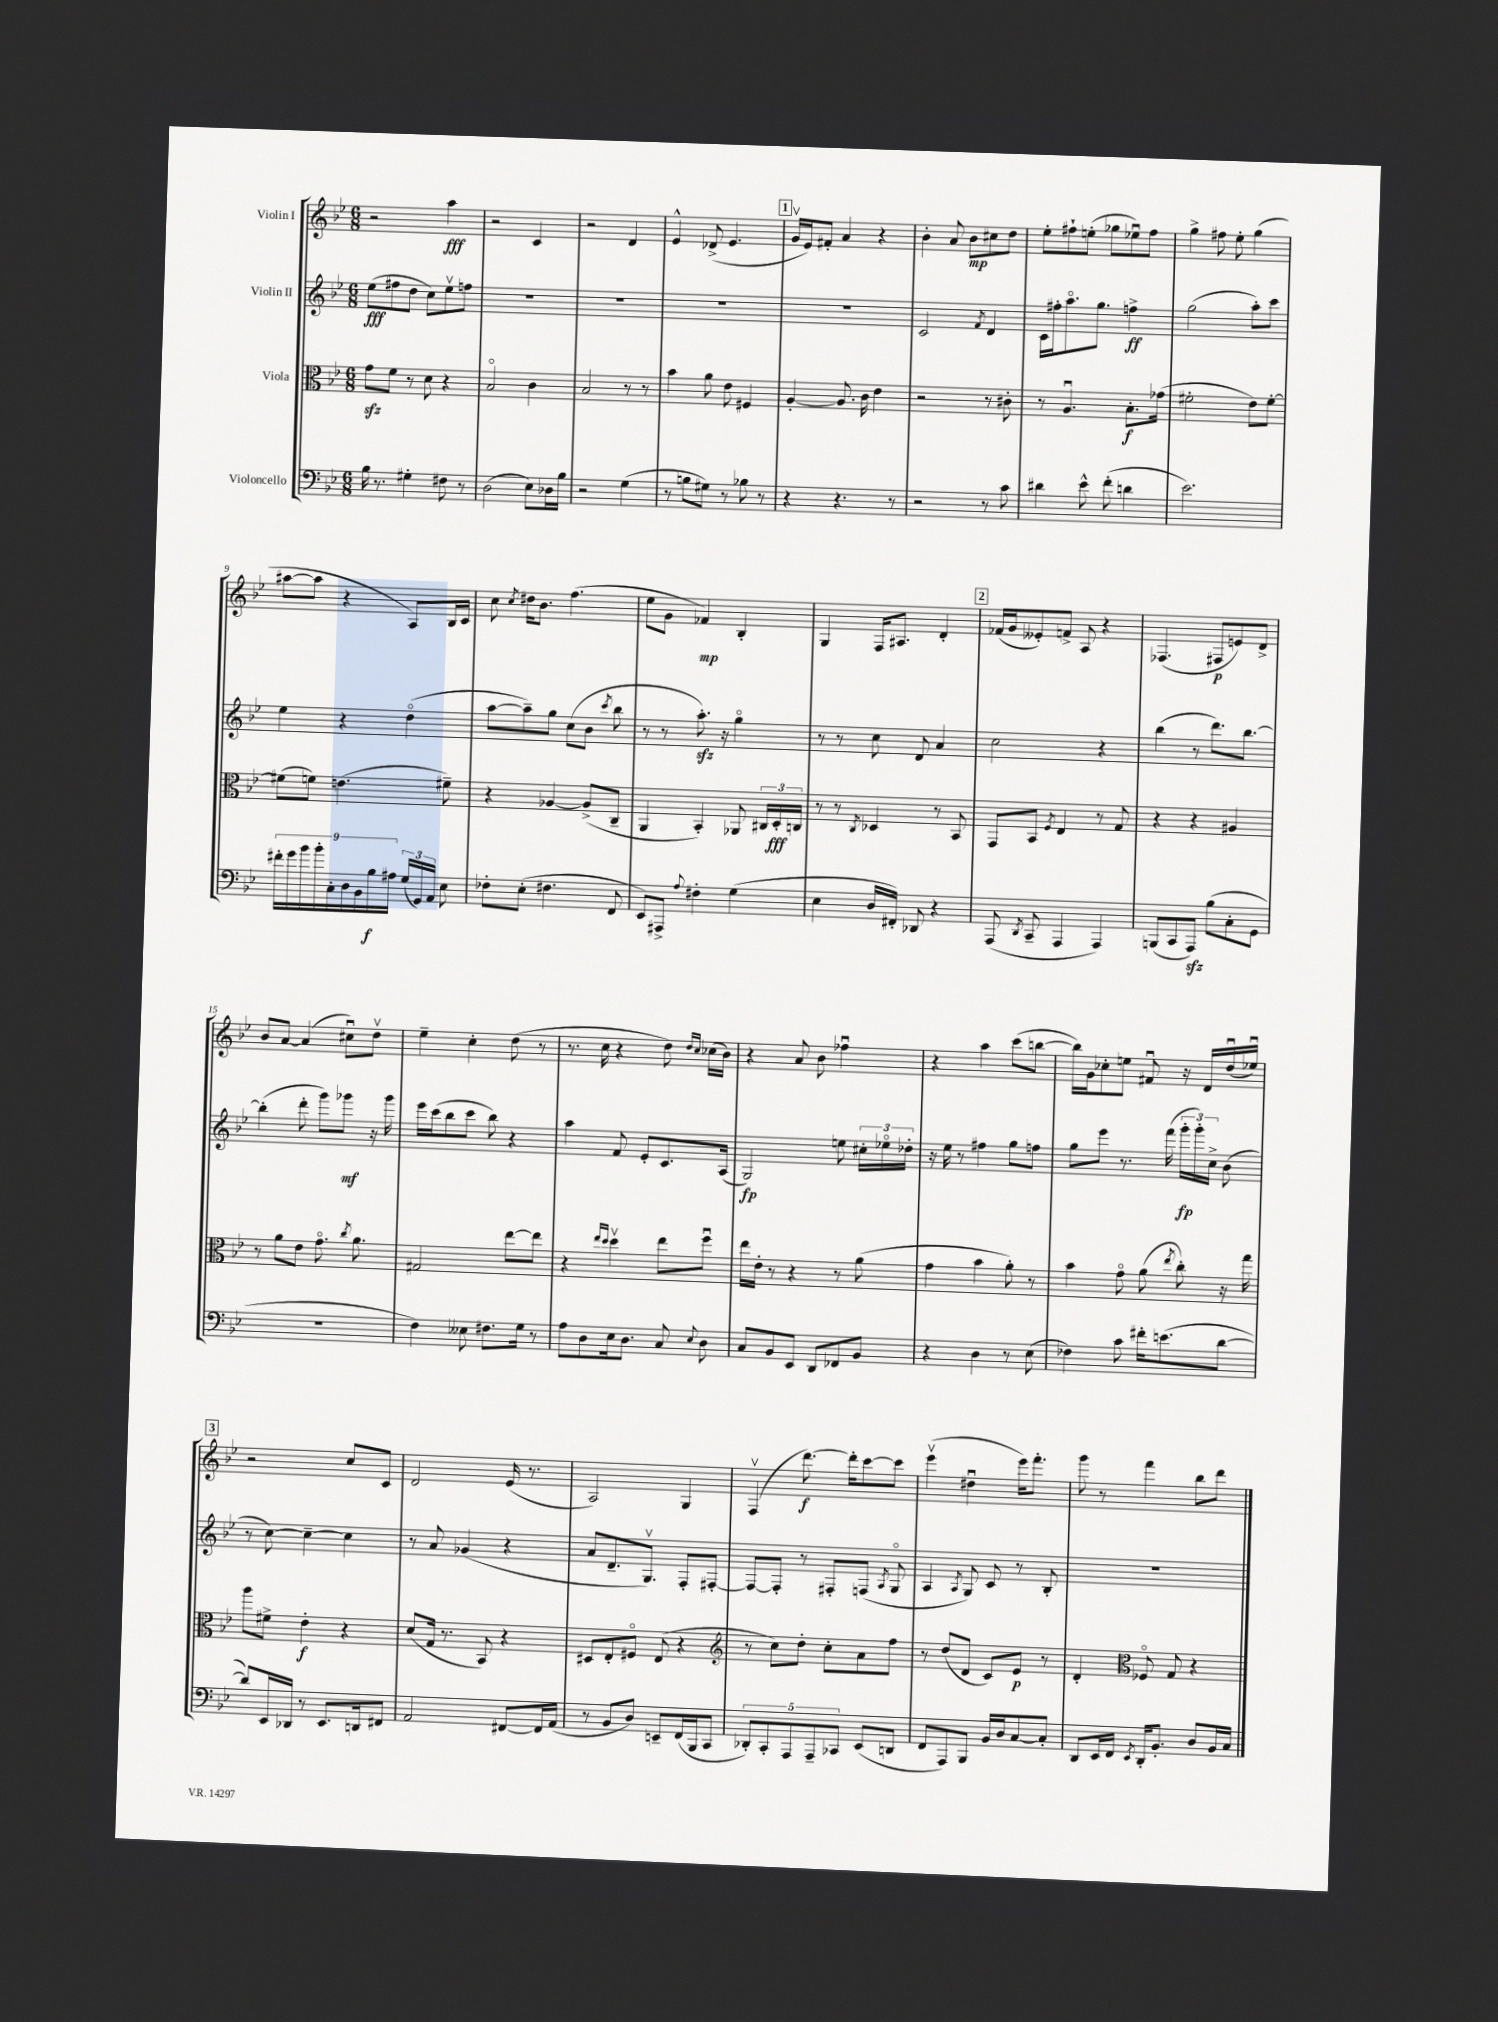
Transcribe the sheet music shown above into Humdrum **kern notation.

**kern	**dynam	**kern	**dynam	**kern	**dynam	**kern	**dynam
*part4	*part4	*part3	*part3	*part2	*part2	*part1	*part1
*staff4	*staff4	*staff3	*staff3	*staff2	*staff2	*staff1	*staff1
*I"Violoncello	*	*I"Viola	*	*I"Violin II	*	*I"Violin I	*
*clefF4	*	*clefC3	*	*clefG2	*	*clefG2	*
*k[b-e-]	*	*k[b-e-]	*	*k[b-e-]	*	*k[b-e-]	*
*M6/8	*	*M6/8	*	*M6/8	*	*M6/8	*
=1	=1	=1	=1	=1	=1	=1	=1
16B-\	.	8gzz\L	.	(8ee-\L	fff	2r	.
8.r	.	.	.	.	.	.	.
.	.	8f\J	.	8ff#X\	.	.	.
4G#X'\	.	8r	.	8dd\J	.	.	.
.	.	8d\	.	8cc\L)	.	.	.
8F#X\	.	4r	.	8ee-v\	.	4aa\	fff
8r	.	.	.	8ffn\J	.	.	.
=2	=2	=2	=2	=2	=2	=2	=2
(2D\	.	2B-/	.	2.r	.	2r	.
8E-\L)	.	4c\	.	.	.	4c/	.
16D-X\L	.	.	.	.	.	.	.
16B-\JJ	.	.	.	.	.	.	.
=3	=3	=3	=3	=3	=3	=3	=3
2r	.	2B-/	.	2.r	.	2r	.
(4G\	.	8r	.	.	.	4d/	.
.	.	8r	.	.	.	.	.
=4	=4	=4	=4	=4	=4	=4	=4
8r	.	4b-\	.	2.r	.	4e-^^/	.
8Bn\L	.	.	.	.	.	.	.
8G#X\J)	.	8a\	.	.	.	(8d-X^/	.
8r	.	8e-\	.	.	.	4.e-/	.
8B-X\	.	4F#X/	.	.	.	.	.
8r	.	.	.	.	.	.	.
!!LO:REH:place=s1:t=1
=5	=5	=5	=5	=5	=5	=5	=5
4r	.	[4A'/	.	2.r	.	16gv/LL	.
.	.	.	.	.	.	16e-/J)	.
.	.	.	.	.	.	8f#X'/J	.
4.r	.	8.A/]	.	.	.	4a/	.
.	.	16c\	.	.	.	.	.
.	.	4e-\	.	.	.	4r	.
8r	.	.	.	.	.	.	.
=6	=6	=6	=6	=6	=6	=6	=6
2r	.	2r	.	2c/	.	4b-'\	.
.	.	.	.	.	.	8a/	.
.	.	.	.	.	.	8b-\L	mp
.	.	.	.	8qf/	.	.	.
8r	.	8r	.	4d/	.	8cc#X\	.
8c\	.	8c#X'\	.	.	.	8dd\J	.
=7	=7	=7	=7	=7	=7	=7	=7
4d#X\	.	8r	.	16c\LL	.	8ee-'\L	.
.	.	.	.	16ff#X'\J	.	.	.
.	.	4.Au/	.	8.aa\	.	8ff#X`\	.
8e-^^\	.	.	.	.	.	(8een'\J	.
.	.	.	.	8.gg\J	.	.	.
(8f'\	.	.	.	.	.	8gg-X\L	.
4dn\	.	8.B-'\L	f	4ffn^\	ff	8ee-Xu\)	.
.	.	.	.	.	.	8ff#\J	.
.	.	(16g-X\Jk	.	.	.	.	.
=8	=8	=8	=8	=8	=8	=8	=8
2.e-\)	.	2f#X'\	.	(2gg\	.	4gg^\	.
.	.	.	.	.	.	8ff#X\	.
.	.	.	.	.	.	8ee-'\	.
.	.	8e-\L)	.	8aa'\L)	.	(4gg\	.
.	.	[8f#'\J	.	8ccc\J	.	.	.
!!LO:LB:g=z
=9	=9	=9	=9	=9	=9	=9	=9
18f#X'\LL	.	(8f#X\L]	.	4ee-\	.	[8aa#X\L	.
18g\	.	.	.	.	.	.	.
18b-\	.	.	.	.	.	.	.
.	.	8fn\J)	.	.	.	8aa#\J]	.
18b-'\	.	.	.	.	.	.	.
18C'\	.	.	.	.	.	.	.
.	.	(4.en\	.	4r	.	4r	.
18D\	.	.	.	.	.	.	.
18BB-\	.	.	.	.	.	.	.
18B-\	f	.	.	.	.	.	.
18A#X\JJ	.	.	.	.	.	.	.
(24G/LL	.	.	.	(4dd\	.	8A/L)	.
24GG/)	.	.	.	.	.	.	.
24AA/JJ	.	.	.	.	.	.	.
8E-\	.	8f#X~\)	.	.	.	16B-/L	.
.	.	.	.	.	.	16c/JJ	.
=10	=10	=10	=10	=10	=10	=10	=10
8F-X'\L	.	4r	.	[8aa\L	.	8cc\	.
.	.	.	.	.	.	8qcc/	.
(8E-'\J	.	.	.	8aa~\])	.	16dd#X\KL	.
.	.	.	.	.	.	8.b-\J	.
4.F#X\	.	[4A-X/	.	8gg\J	.	.	.
.	.	.	.	(8cc\L	.	(4.ff\	.
.	.	(8A-^/L]	.	8b-\J	.	.	.
.	.	.	.	8qccc/	.	.	.
8FF/	.	8C~/J	.	8bb-\	.	.	.
=11	=11	=11	=11	=11	=11	=11	=11
8EE-/L)	.	4AA/	.	8r	.	8ee-\L	.
8AAA#X^/J	.	.	.	8r	.	8g\J	.
8qqA/	.	.	.	.	.	.	.
4F#X'\	.	4BB-'/)	.	8.aazz'\)	.	4f-X/)	mp
.	.	.	.	16r	.	.	.
(4G\	.	8AA-X/	.	4gg\	.	4B-'/	.
.	.	24C#X/LL	.	.	.	.	.
.	.	24D'/	fff	.	.	.	.
.	.	24Cn/JJ	.	.	.	.	.
=12	=12	=12	=12	=12	=12	=12	=12
4E-\	.	8r	.	8r	.	4G/	.
.	.	8r	.	8r	.	.	.
.	.	8qC/	.	.	.	.	.
16D/LL	.	4D-X/	.	8cc\	.	16F/KL	.
16FF#X'/JJ)	.	.	.	.	.	8.A#X/J	.
8DD-X/	.	.	.	8d/	.	.	.
4r	.	8r	.	4a/	.	4d'/	.
.	.	8BB-/	.	.	.	.	.
!!LO:REH:place=s1:t=2
=13	=13	=13	=13	=13	=13	=13	=13
(8AAA/	.	8GG/L	.	2cc\	.	(16f-X/LL	.
.	.	.	.	.	.	16g/J	.
8qDD/	.	.	.	.	.	.	.
8CC~/	.	8BB-/J	.	.	.	8e--X'/)	.
.	.	8qF/	.	.	.	.	.
4AAA/	.	4E-/	.	.	.	8fn^/J	.
.	.	.	.	.	.	8A/	.
4AAA/)	.	8r	.	4r	.	4r	.
.	.	8G/	.	.	.	.	.
=14	=14	=14	=14	=14	=14	=14	=14
(8BBBn/L	.	4r	.	(4bb-\	.	(4.F-X/	.
8CC/	.	.	.	.	.	.	.
8AAAzz/J)	.	4r	.	8r	.	.	.
(8B-\L	.	.	.	8.ddd\L)	.	8F#X/L	p
8C'\	.	4A#X/	.	.	.	8en/)	.
.	.	.	.	[8.bb-\J	.	.	.
8GG\J	.	.	.	.	.	8d^/J	.
!!LO:LB:g=z
=15	=15	=15	=15	=15	=15	=15	=15
2.r	.	8r	.	(4bb-'\]	.	8b-/L	.
.	.	8a\L	.	.	.	[8a/J	.
.	.	8e-\J	.	8ddd'\	.	(4a/]	.
.	.	8.g\	.	8ggg\L)	.	.	.
.	.	.	.	8ggg-X\J	mf	8cc#Xu\L)	.
.	.	8qcc/	.	.	.	.	.
.	.	8.a\	.	.	.	.	.
.	.	.	.	16r	.	8ddv\J	.
.	.	.	.	16ggg-\	.	.	.
=16	=16	=16	=16	=16	=16	=16	=16
4F\)	.	2G#X/	.	16eee-\LL	.	4ee-~\	.
.	.	.	.	(16ccc\J	.	.	.
.	.	.	.	8bb-\	.	.	.
8E--X\	.	.	.	8ccc\J	.	4cc'\	.
8.F#X\L	.	.	.	8bb-\)	.	.	.
.	.	[8ee-\L	.	4r	.	(8dd\	.
16G\Jk	.	.	.	.	.	.	.
8r	.	8ee-\J]	.	.	.	8r	.
=17	=17	=17	=17	=17	=17	=17	=17
8A\L	.	4r	.	4aa\	.	8.r	.
8D\	.	.	.	.	.	.	.
.	.	.	.	.	.	16cc\	.
.	.	16qqee-/LL	.	.	.	.	.
.	.	16qqdd/JJ	.	.	.	.	.
16E-\k	.	4ddv\	.	8f/	.	4r	.
8.D\J	.	.	.	.	.	.	.
.	.	.	.	8e-'/L	.	.	.
8C/	.	8ee-\L	.	8.c/	.	8dd\)	.
.	.	.	.	.	.	16qqdd/LL	.
8qqE-/	.	.	.	.	.	16qqcc/JJ	.
8D\	.	8ffu\J	.	.	.	(16cc-X\LL	.
.	.	.	.	(16A/Jk	.	16b-\JJ)	.
=18	=18	=18	=18	=18	=18	=18	=18
8C/L	.	16ee-\LL	.	2G/)	fp	4r	.
.	.	16e-'\JJ	.	.	.	.	.
8BB-/	.	8r	.	.	.	.	.
8EE-/J	.	4r	.	.	.	8a/	.
8DD/L	.	.	.	.	.	8b-\	.
8FF-X/	.	8r	.	8een\	.	4ff-Xu\	.
8BB-/J	.	(8a\	.	24cc#X'\LL	.	.	.
.	.	.	.	24ee-X\	.	.	.
.	.	.	.	24dd-X'\JJ	.	.	.
=19	=19	=19	=19	=19	=19	=19	=19
4r	.	4g\	.	16r	.	4r	.
.	.	.	.	16ee-\	.	.	.
.	.	.	.	8r	.	.	.
4D\	.	4b-\	.	4ff#X\	.	4aa\	.
8r	.	8a'\)	.	8gg\L	.	(8ccc\L	.
(8E-\	.	8r	.	8ffn\J	.	[8bbn\J	.
=20	=20	=20	=20	=20	=20	=20	=20
4F-X\)	.	4b-\	.	8gg\L	.	16bb\LL])	.
.	.	.	.	.	.	16g\J	.
.	.	.	.	8eee-\J	.	8cc-X'\	.
8c\	.	8g\	.	8.r	.	8een\J	.
16f#X'\KL	.	(8a\	.	.	.	8f#Xu/	.
(8.en\	.	.	.	(16fff\	.	.	.
.	.	8qee-/	.	.	.	.	.
.	.	8cc'\)	.	24ggg'\LL	fp	16r	.
.	.	.	.	24ggg'\)	.	.	.
.	.	.	.	.	.	16d/LL	.
.	.	.	.	24cc^\JJ	.	.	.
[8d\J	.	16r	.	(8b-\	.	(16ddu/	.
.	.	16gg\	.	.	.	16ee-Xu/JJ)	.
!!LO:LB:g=z
!!LO:REH:place=s1:t=3
=21	=21	=21	=21	=21	=21	=21	=21
8d/L])	.	8aa\L	.	8r	.	2r	.
16EE-/L	.	8f#X^\J	.	[8cc\)	.	.	.
16DD-X/JJ	.	.	.	.	.	.	.
8r	.	4e-'\	f	4cc~\_	.	.	.
8.EE-/L	.	.	.	.	.	.	.
.	.	4r	.	4cc\]	.	8cc/L	.
16DDn/k	.	.	.	.	.	.	.
8FF#X/J	.	.	.	.	.	8c/J	.
=22	=22	=22	=22	=22	=22	=22	=22
2AA/	.	(8d/L	.	8r	.	2d/	.
.	.	16G/Jk	.	8a/	.	.	.
.	.	8.r	.	.	.	.	.
.	.	.	.	(4g-X/	.	.	.
.	.	8BB-/)	.	.	.	.	.
[8FF#X/L	.	4r	.	4r	.	(16e-/	.
.	.	.	.	.	.	8.r	.
16FF#/L]	.	.	.	.	.	.	.
(16AA/JJ	.	.	.	.	.	.	.
=23	=23	=23	=23	=23	=23	=23	=23
8r	.	8D#X/L	.	8a/L	.	2A/)	.
8BB-/L	.	8E-'/	.	8.d~/	.	.	.
8D/J)	.	8F#X/J	.	.	.	.	.
.	.	.	.	8.Gv/J)	.	.	.
8EEn~/L	.	(8E-/	.	.	.	.	.
(16FF/L	.	4r	.	8F'/L	.	4G/	.
16BBB-/J	.	.	.	.	.	.	.
8CC/J	.	.	.	[8F#X'/J	.	.	.
=24	=24	=24	=24	=24	=24	=24	=24
*	*	*clefG2	*	*	*	*	*
10DD-X'/L)	.	8r	.	8F#/L_	.	(4Fv/	.
10CC'/	.	.	.	.	.	.	.
.	.	8cc\L)	.	8F#'/J]	.	.	.
10AAA/	.	.	.	.	.	.	.
.	.	8dd'\J	.	8r	.	[8.ddd\)	f
10AAA~/	.	.	.	.	.	.	.
.	.	8cc'\L	.	8F#X'/L	.	.	.
10CC-X/J	.	.	.	.	.	.	.
.	.	.	.	.	.	16ddd'\KL]	.
(8EE-/L	.	8a\	.	(8Fn/J	.	[8ccc\	.
.	.	.	.	8qA/	.	.	.
8DDn/J	.	8ff\J	.	8G/	.	8ccc\J]	.
=25	=25	=25	=25	=25	=25	=25	=25
8FF/L	.	8r	.	4A/	.	(4eee-v\	.
8AAA/)	.	(8dd/L	.	.	.	.	.
.	.	.	.	8qA/	.	.	.
8BBB-/J	.	8d/J	.	8G/)	.	4dd#Xu\	.
16BB-/LL	.	8c/L)	.	8c/	.	.	.
16D/J	.	.	.	.	.	.	.
[8C/	.	8e-/J	p	8r	.	16eee-\KL)	.
.	.	.	.	.	.	8.fff'\J	.
8C'/J]	.	8r	.	8B-'/	.	.	.
=26	=26	=26	=26	=26	=26	=26	=26
8DD/L	.	4d'/	.	2.r	.	8ggg\	.
16EE-/L	.	.	.	.	.	8r	.
16FF/JJ	.	.	.	.	.	.	.
8qEE-/	.	.	.	.	.	.	.
*	*	*clefC3	*	*	*	*	*
16DD'/KL	.	8F-X/	.	.	.	4fff\	.
8.BB-'/J	.	.	.	.	.	.	.
.	.	8G/	.	.	.	.	.
8D/L	.	4r	.	.	.	8bb-\L	.
16BB-/L	.	.	.	.	.	8ddd\J	.
16C/JJ	.	.	.	.	.	.	.
==	==	==	==	==	==	==	==
*-	*-	*-	*-	*-	*-	*-	*-
